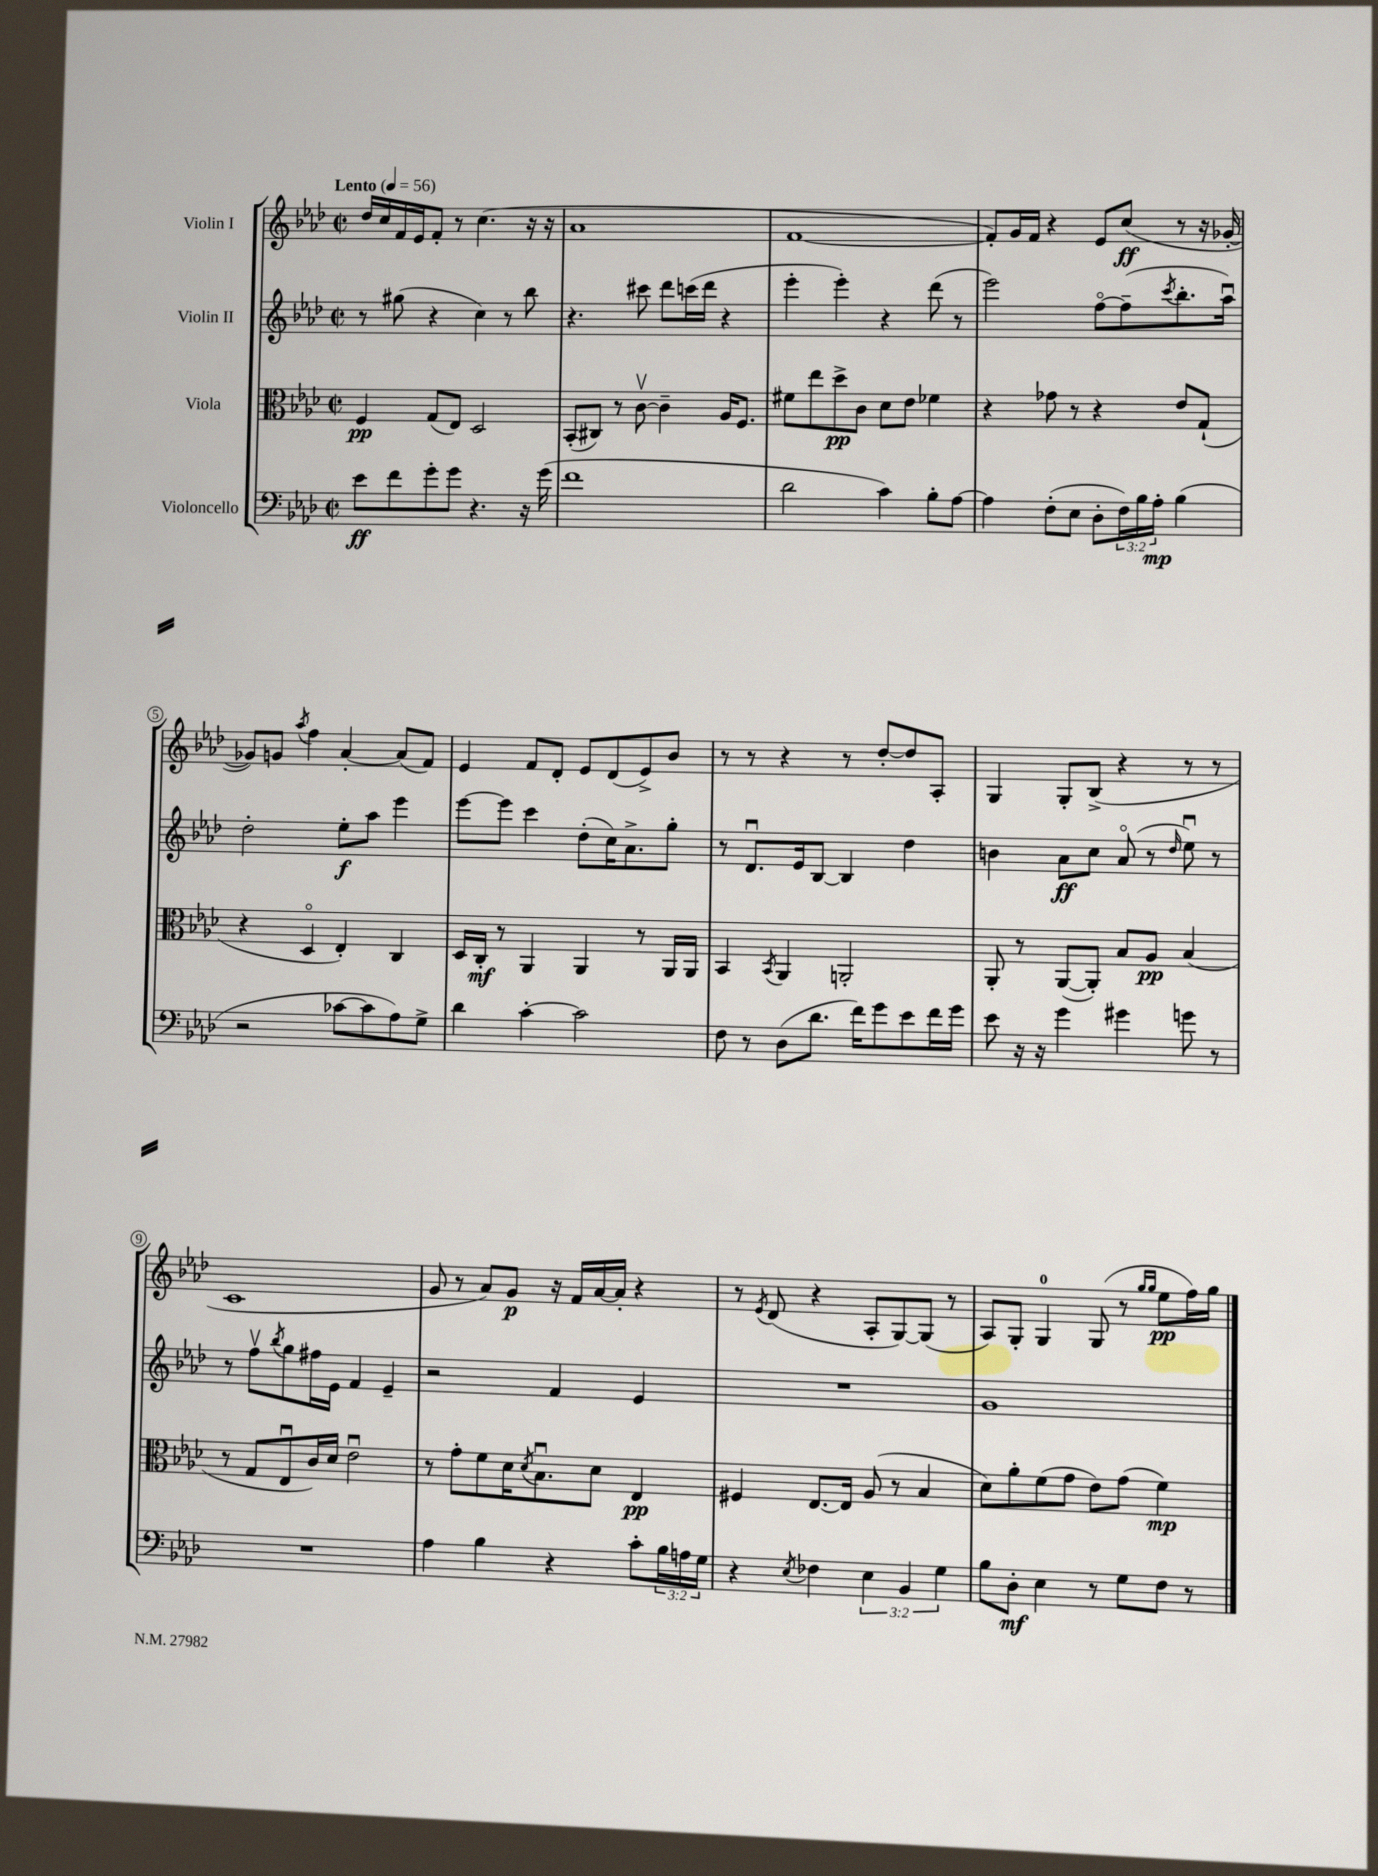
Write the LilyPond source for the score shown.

<<
\new StaffGroup <<
\new Staff = "s0" \with { instrumentName = "Violin I" } {
    \clef treble \key aes \major \defaultTimeSignature \time 2/2 \tempo "Lento" 4 = 56
    des''16 c''16 f'16 ees'16 f'8-. r8 c''4.( r16 r16 |
    aes'1 |
    f'1~ |
    f'8-.) g'16 f'16 r4 ees'8 c''8\ff( r8 r16 ges'16~-. |
    ges'8) g'8 \acciaccatura { aes''8 } f''4 aes'4~-. aes'8( f'8) |
    ees'4 f'8 des'8-. ees'8 des'8( ees'8->) bes'8 |
    r8 r8 r4 r8 des''8~-. des''8 aes8-. |
    g4 g8-. bes8->( r4 r8 r8 |
    c'1 |
    g'8 r8 aes'8) g'8\p r16 f'16 aes'16~ aes'16-. r4 |
    r8 \acciaccatura { ees'8 } des'8( r4 aes8-. g8~) g8( r8 |
    aes8) g8-. g4-0 g8( r8 \grace { g''16 g''16 } ees''8\pp f''16) g''16 \bar "|." |
}
\new Staff = "s1" \with { instrumentName = "Violin II" } {
    \clef treble \key aes \major \defaultTimeSignature \time 2/2
    r8 gis''8( r4 c''4) r8 bes''8 |
    r4. cis'''8 des'''8 c'''16( des'''16 r4 |
    ees'''4-. ees'''4-.) r4 des'''8( r8 |
    ees'''2) f''8~\flageolet f''8--( \acciaccatura { c'''8 } bes''8.-. aes''16\downbow) |
    des''2-. ees''8-.\f aes''8 ees'''4 |
    ees'''8~ ees'''8 c'''4 des''8-.( c''16) aes'8.-> g''8-. |
    r8 des'8.\downbow ees'16 bes8~ bes4 des''4 |
    b'4 aes'8\ff c''8 aes'8\flageolet( r8 \grace { des''16 } ees''8\downbow) r8 |
    r8 f''8\upbow \acciaccatura { bes''8 } g''8 fis''16 ees'16 f'4 ees'4-- |
    r2 f'4 ees'4 |
    R1 |
    g'1 \bar "|." |
}
\new Staff = "s2" \with { instrumentName = "Viola" } {
    \clef alto \key aes \major \defaultTimeSignature \time 2/2
    f4\pp g8( ees8) des2 |
    bes,8-.( cis8) r8 c'8~\upbow c'4-- aes16 f8. |
    fis'8 ees''8 des''8->\pp c'8 des'8 ees'8 fes'4 |
    r4 ges'8 r8 r4 ees'8 g8-!( |
    r4 des4\flageolet ees4-.) c4 |
    des16 c16-.\mf r8 aes,4 aes,4 r8 aes,16 aes,16 |
    bes,4 \acciaccatura { bes,8 } aes,4 a,2-. |
    aes,8-. r8 aes,8~( aes,8-.) bes8 aes8\pp bes4( |
    r8 g8 ees8\downbow c'16) des'16 ees'2\downbow |
    r8 g'8-. f'8 des'16 \acciaccatura { des'8 } bes8.\downbow des'8 ees4\pp |
    fis4 ees8.~ ees16 aes8( r8 bes4 |
    des'8) aes'8-. f'8( g'8 ees'8) g'8( f'4\mp) \bar "|." |
}
\new Staff = "s3" \with { instrumentName = "Violoncello" } {
    \clef bass \key aes \major \defaultTimeSignature \time 2/2 \override Staff.TupletNumber.text = #tuplet-number::calc-fraction-text
    ees'8\ff f'8 g'8-. g'8 r4. r16 g'16( |
    f'1 |
    des'2 c'4) bes8-. aes8~ |
    aes4 f8-.( ees8 des8-. \tuplet 3/2 { f16) bes16 aes16-.\mp } bes4( |
    r2 ces'8~ ces'8 aes8) g8-> |
    des'4 c'4~-. c'2 |
    f8 r8 des8( des'8. f'16) g'8 ees'8 f'16 g'16 |
    ees'8 r16 r16 g'4 gis'4 g'8 r8 |
    R1 |
    aes4 bes4 r4 c'8-. \tuplet 3/2 { bes16 a16 g16 } |
    r4 \acciaccatura { ees8 } fes4 \tuplet 3/2 { ees4 bes,4 g4 } |
    bes8 des8-.\mf ees4 r8 g8 f8 r8 \bar "|." |
}
>>
>>
\layout { \context { \Score \override BarNumber.stencil = #(make-stencil-circler 0.1 0.3 ly:text-interface::print) } }
